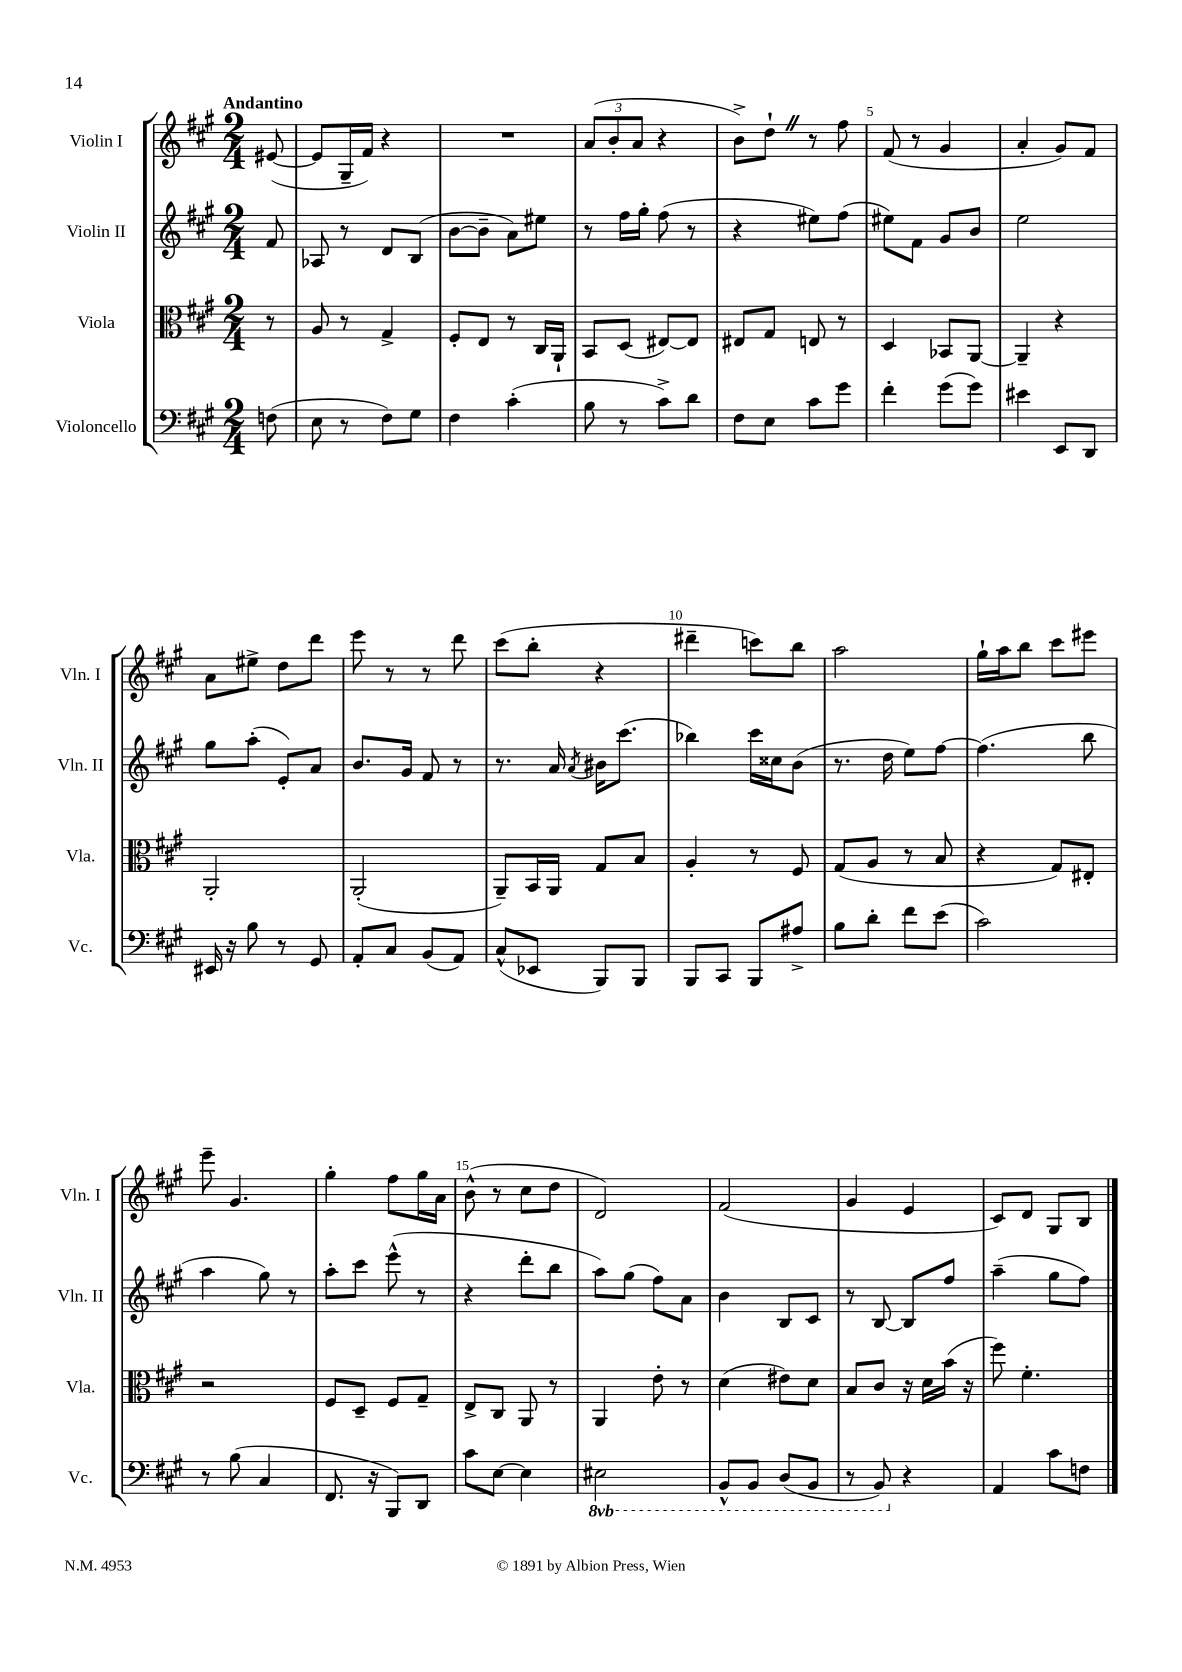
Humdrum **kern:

**kern	**kern	**kern	**kern
*staff4	*staff3	*staff2	*staff1
*clefF4	*clefC3	*clefG2	*clefG2
*k[f#c#g#]	*k[f#c#g#]	*k[f#c#g#]	*k[f#c#g#]
*M2/4	*M2/4	*M2/4	*M2/4
(8F	8r	8f#	([8e#
=	=	=	=
8E	8A	8A-	8e#]
8r	8r	8r	16G#~
.	.	.	16f#)
8F#)	4G#^	8d	4r
8G#	.	(8B	.
=	=	=	=
4F#	8F#'	[8b	2r
.	8E	8b~]	.
(4c#'	8r	8a)	.
.	16C#	8ee#	.
.	16AA`	.	.
=	=	=	=
8B	8BB	8r	(12a
.	.	.	12b'
8r	(8D	16ff#	.
.	.	.	12a
.	.	16gg#'	.
8c#^)	[8E#)	(8ff#	4r
8d	8E#]	8r	.
=	=	=	=
8F#	8E#	4r	8b^)
8E	8G#	.	8dd`
8c#	8E	8ee#)	8r
8g#	8r	(8ff#	8ff#
=	=	=	=
4f#'	4D	8ee#)	(8f#
.	.	8f#	8r
(8g#	8BB-	8g#	4g#
8g#)	[8AA	8b	.
=	=	=	=
4e#	4AA~]	2ee	4a'
8EE	4r	.	8g#)
8DD	.	.	8f#
=	=	=	=
16EE#	2AA'	8gg#	8a
16r	.	.	.
8B	.	(8aa'	8ee#^
8r	.	8e')	8dd
8GG#	.	8a	8ddd
=	=	=	=
8AA'	(2AA'	8.b	8eee
8C#	.	.	8r
.	.	16g#	.
(8BB	.	8f#	8r
8AA)	.	8r	8ddd
=	=	=	=
(8C#^^	8AA~)	8.r	(8ccc#
8EE-	16BB	.	8bb'
.	16AA	16a	.
.	.	8qa	.
8BBB)	8G#	16b#	4r
.	.	(8.ccc#	.
8BBB	8B	.	.
=	=	=	=
8BBB	4A'	4bb-)	4ddd#~
8CC#	.	.	.
8BBB	8r	16ccc#	8ccc)
.	.	16cc##	.
8A#^	8F#	(8b	8bb
=	=	=	=
8B	(8G#	8.r	2aa
8d'	8A	.	.
.	.	16dd	.
8f#	8r	8ee)	.
(8e	8B	[8ff#	.
=	=	=	=
2c#)	4r	(4.ff#]	16gg#`
.	.	.	16aa
.	.	.	8bb
.	8G#)	.	8ccc#
.	8E#'	8bb	8eee#
=	=	=	=
8r	2r	4aa	8eee~
(8B	.	.	4.g#
4C#	.	8gg#)	.
.	.	8r	.
=	=	=	=
8.FF#	8F#	8aa'	4gg#'
.	8D~	8ccc#	.
16r	.	.	.
8BBB)	8F#	(8eee^^	8ff#
8DD	8G#~	8r	16gg#
.	.	.	16a
=	=	=	=
8c#	8E^	4r	(8b^^
[8E	8C#	.	8r
4E]	8AA	8ddd'	8cc#
.	8r	8bb	8dd
=	=	=	=
2EE#	4AA	8aa)	2d)
.	.	(8gg#	.
.	8e'	8ff#)	.
.	8r	8a	.
=	=	=	=
8BBB^^	(4d	4b	(2f#
8BBB	.	.	.
(8DD	8e#)	8B	.
8BBB	8d	8c#	.
=	=	=	=
8r	8B	8r	4g#
8BBB)	8c#	[8B	.
4r	16r	8B]	4e
.	16d	.	.
.	(16b	8ff#	.
.	16r	.	.
=	=	=	=
4AA	8ff#)	(4aa~	8c#)
.	4.f#'	.	8d
8c#	.	8gg#	8G#
8F	.	8ff#)	8B
==	==	==	==
*-	*-	*-	*-
